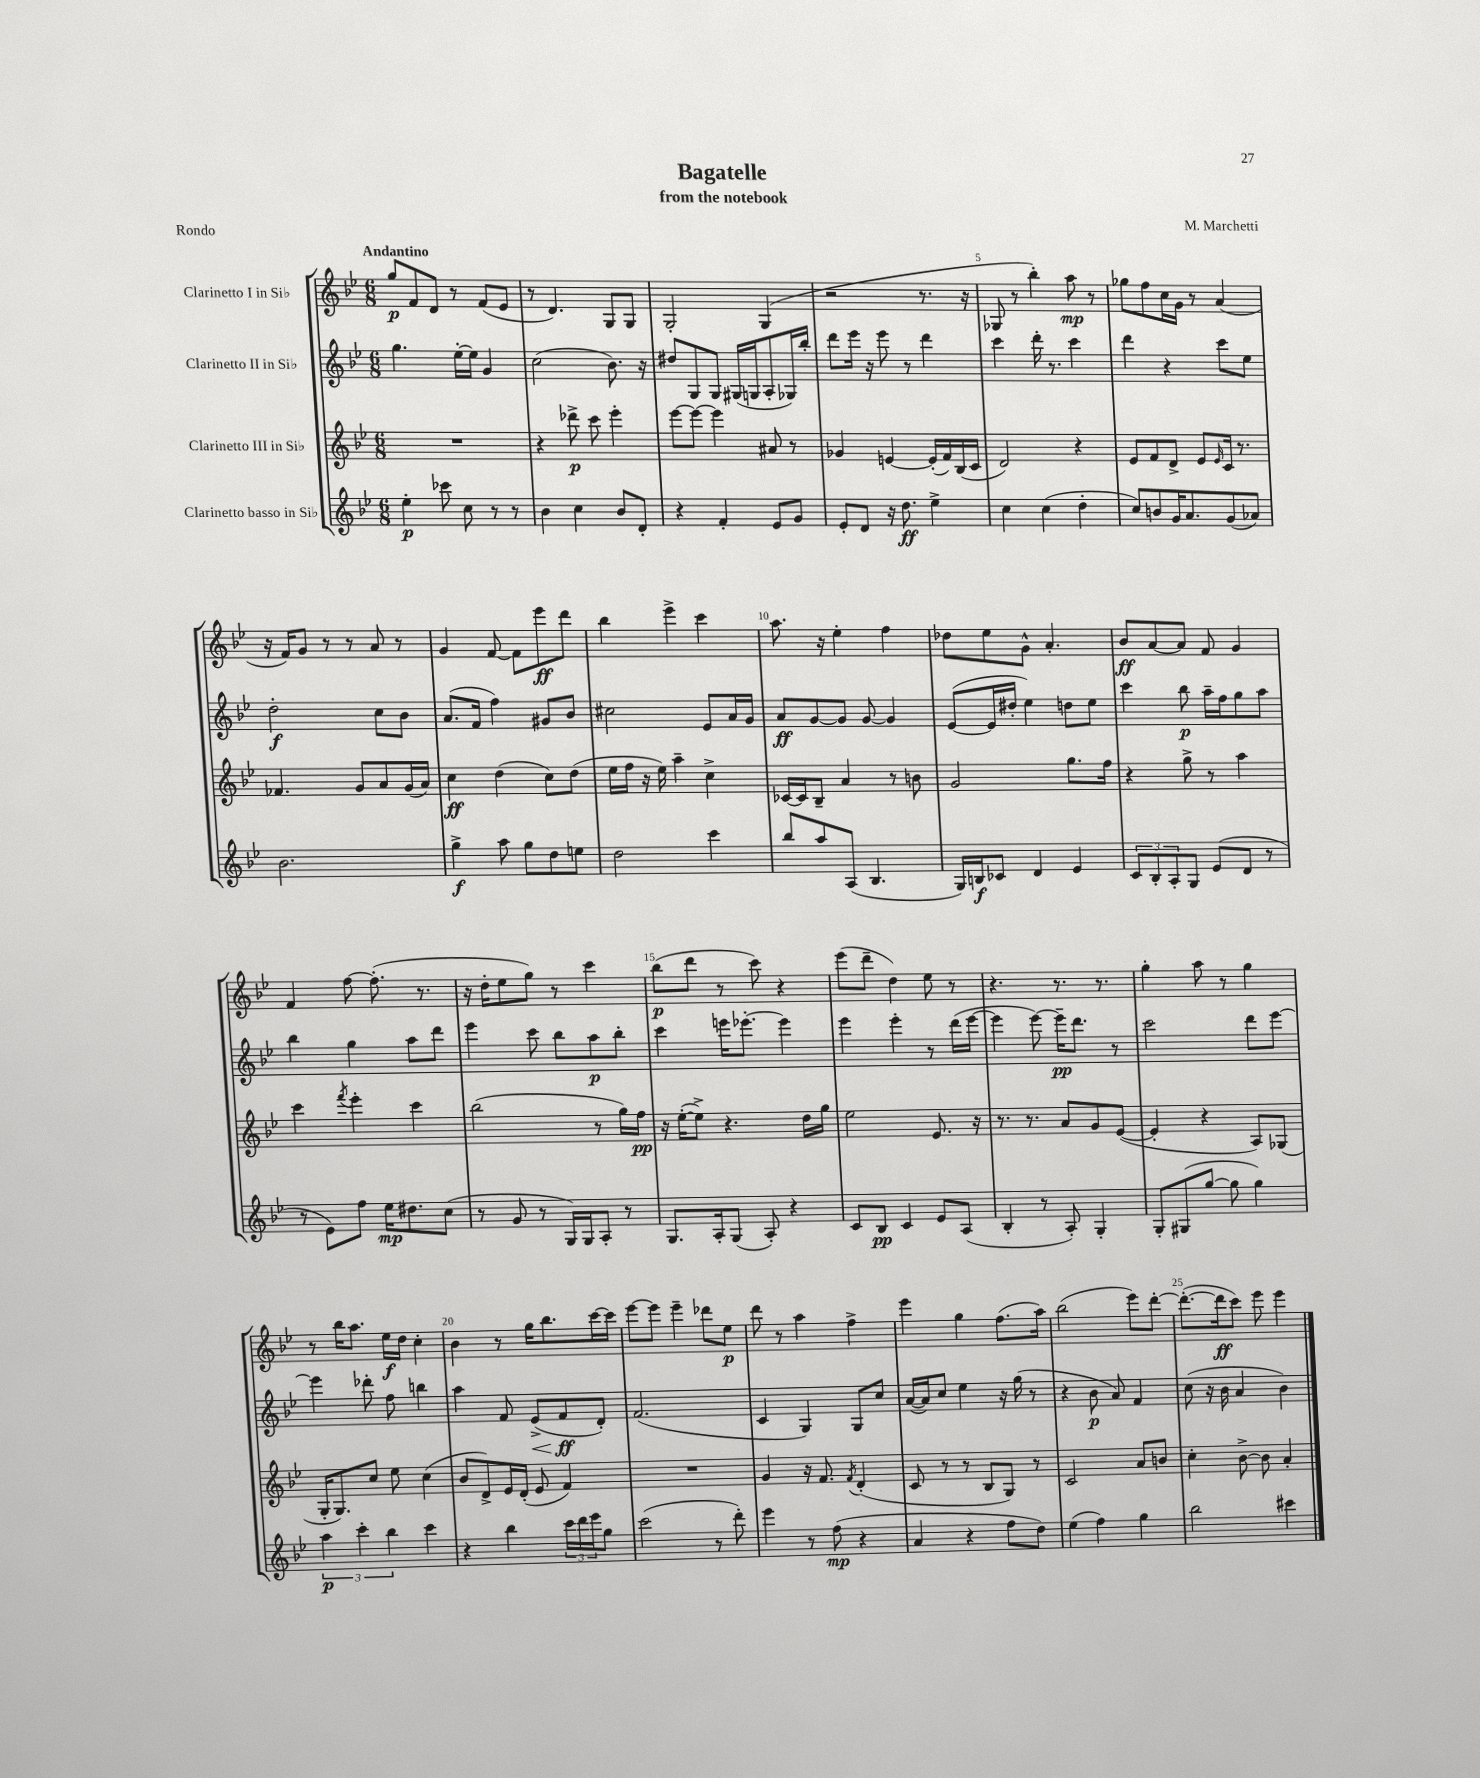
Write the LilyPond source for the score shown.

\header { title = "Bagatelle" composer = "M. Marchetti" subtitle = "from the notebook" piece = "Rondo" }
<<
\new StaffGroup <<
\new Staff = "s0" \with { instrumentName = "Clarinetto I in Sib" } {
    \clef treble \key bes \major \numericTimeSignature \time 6/8 \tempo "Andantino"
    g''8\p f'8 d'8 r8 f'8( ees'8 |
    r8 d'4.) g8 g8 |
    g2-. g4( |
    r2 r8. r16 |
    ges8 r8 bes''4-.) a''8\mp r8 |
    ges''8 f''8 c''16 g'16 r8 a'4( |
    r16 f'16) g'8 r8 r8 a'8 r8 |
    g'4 f'8~ f'8 ees'''8\ff d'''8 |
    bes''4 ees'''4-> c'''4 |
    a''8. r16 ees''4-. f''4 |
    des''8 ees''8 g'8-^ a'4.-. |
    bes'8\ff a'8~ a'8 f'8 g'4 |
    f'4 f''8~ f''8.-.( r8. |
    r16 d''16-. ees''8 g''8) r8 c'''4 |
    bes''8\p( d'''8 r8 c'''8) r4 |
    ees'''8( d'''8-- d''4) ees''8 r8 |
    r4. r8. r8. |
    g''4-. a''8 r8 g''4 |
    r8 bes''16 a''8. ees''16\f d''16 c''4-. |
    bes'4 r8 g''16 bes''8. c'''16~ c'''16 |
    ees'''8~ ees'''8 ees'''4-- des'''8 ees''8\p |
    d'''8 r8 a''4 f''4-> |
    ees'''4 g''4 f''8.( a''16) |
    bes''2( ees'''8) d'''8~-. |
    d'''8.~-.( d'''16\ff c'''8) ees'''8 ees'''4 \bar "|." |
}
\new Staff = "s1" \with { instrumentName = "Clarinetto II in Sib" } {
    \clef treble \key bes \major \numericTimeSignature \time 6/8
    g''4. ees''16~-. ees''16 g'4 |
    c''2( bes'8.) r16 |
    dis''8 g8 g8 gis16( g16 a8-. ges16) bes''16-. |
    d'''8 ees'''16 r16 ees'''8 r8 d'''4 |
    c'''4 d'''16-. r8. c'''4 |
    d'''4 r4 c'''8 ees''8 |
    d''2-.\f c''8 bes'8 |
    a'8.( f'16 f''4) gis'8 bes'8 |
    cis''2 ees'8 a'16 g'16 |
    a'8\ff g'8~ g'8 g'8~ g'4 |
    ees'8~( ees'16 dis''16-. ees''4) d''8 ees''8 |
    c'''4 bes''8\p a''16-- f''16 g''8 a''8 |
    bes''4 g''4 a''8 d'''8 |
    ees'''4 c'''8 bes''8 a''8\p bes''8-. |
    c'''4 e'''16 ees'''8.~-. ees'''4 |
    ees'''4 ees'''4-. r8 d'''16( ees'''16~ |
    ees'''4 ees'''8~) ees'''16--\pp d'''8. r8 |
    c'''2 d'''8 ees'''8~ |
    ees'''4 des'''8-. f''8 b''4 |
    a''4 f'8 ees'8->\<( f'8\ff\! d'8-.) |
    f'2.( |
    c'4 g4) g8 c''8 |
    a'16~( a'16) c''8 ees''4 r16 g''16( r8 |
    r4 bes'8\p a'8) f'4 |
    c''8( r16 bes'16 a'4 bes'4) \bar "|." |
}
\new Staff = "s2" \with { instrumentName = "Clarinetto III in Sib" } {
    \clef treble \key bes \major \numericTimeSignature \time 6/8
    R2. |
    r4 des'''8->\p c'''8 ees'''4-. |
    ees'''8~ ees'''8~ ees'''4 ais'8 r8 |
    ges'4 e'4~ e'16-.( f'16) bes16( c'16 |
    d'2) r4 |
    ees'8 f'8 d'8-> ees'8 \grace { ees'16 } c'16 r8. |
    fes'4. g'8 a'8 g'16( a'16) |
    c''4\ff d''4( c''8) d''8( |
    ees''16 f''16 r16 ees''16) a''4-- c''4-> |
    ces'16~ ces'16 bes8-- a'4 r8 b'8 |
    g'2 g''8. f''16 |
    r4 g''8-> r8 a''4 |
    c'''4 \acciaccatura { f'''8 } ees'''4-. c'''4 |
    bes''2( r8 g''16) f''16\pp |
    r16 ees''16~-.( ees''8->) r4. d''16 g''16 |
    ees''2 ees'8. r16 |
    r8. r8. a'8 g'8 ees'8~( |
    ees'4-. r4 a8) ges8( |
    g16-. g8.) c''8 ees''8 c''4( |
    bes'8 d'8->) ees'16 d'16-.( ees'8 f'4) |
    R2. |
    g'4 r16 f'8. \acciaccatura { f'8 } d'4-.( |
    c'8 r8 r8 bes8 g8) r8 |
    c'2 a'8 b'8 |
    c''4-. bes'8~-> bes'8 a'4-. \bar "|." |
}
\new Staff = "s3" \with { instrumentName = "Clarinetto basso in Sib" } {
    \clef treble \key bes \major \numericTimeSignature \time 6/8
    ees''4-.\p ces'''8 c''8 r8 r8 |
    bes'4 c''4 bes'8 d'8-. |
    r4 f'4-. ees'8 g'8 |
    ees'8-. d'8 r16 d''8.\ff ees''4-> |
    c''4 c''4( d''4-. |
    c''8) b'8 g'16 a'8. g'8( aes'8) |
    bes'2. |
    g''4->\f a''8 g''8 d''8 e''8 |
    d''2 c'''4 |
    bes''8 a''8 a8( bes4. |
    g16) b16\f ces'8 d'4 ees'4 |
    \tuplet 3/2 { c'8 bes8-. a8-. } g8 ees'8( d'8 r8 |
    r8 ees'8) f''8 ees''16\mp dis''8. c''8( |
    r8 g'8 r8 g16) g16 a8-. r8 |
    g8. a16-. g8( a8-.) r4 |
    c'8 bes8\pp c'4 ees'8 a8( |
    bes4-. r8 a8-.) g4-. |
    g8-. gis8( g''8~ g''8 g''4) |
    \tuplet 3/2 { a''4\p c'''4-. bes''4 } c'''4 |
    r4 bes''4 \tuplet 3/2 { c'''16 d'''16 ees'''16 } g''8 |
    c'''2( r8 d'''8-.) |
    ees'''4 r8 f''8\mp( r4 |
    a'4 r4 f''8 d''8) |
    ees''4( f''4) g''4 |
    bes''2 cis'''4 \bar "|." |
}
>>
>>
\layout { \context { \Score \override BarNumber.break-visibility = ##(#f #t #t) barNumberVisibility = #(every-nth-bar-number-visible 5) } }
